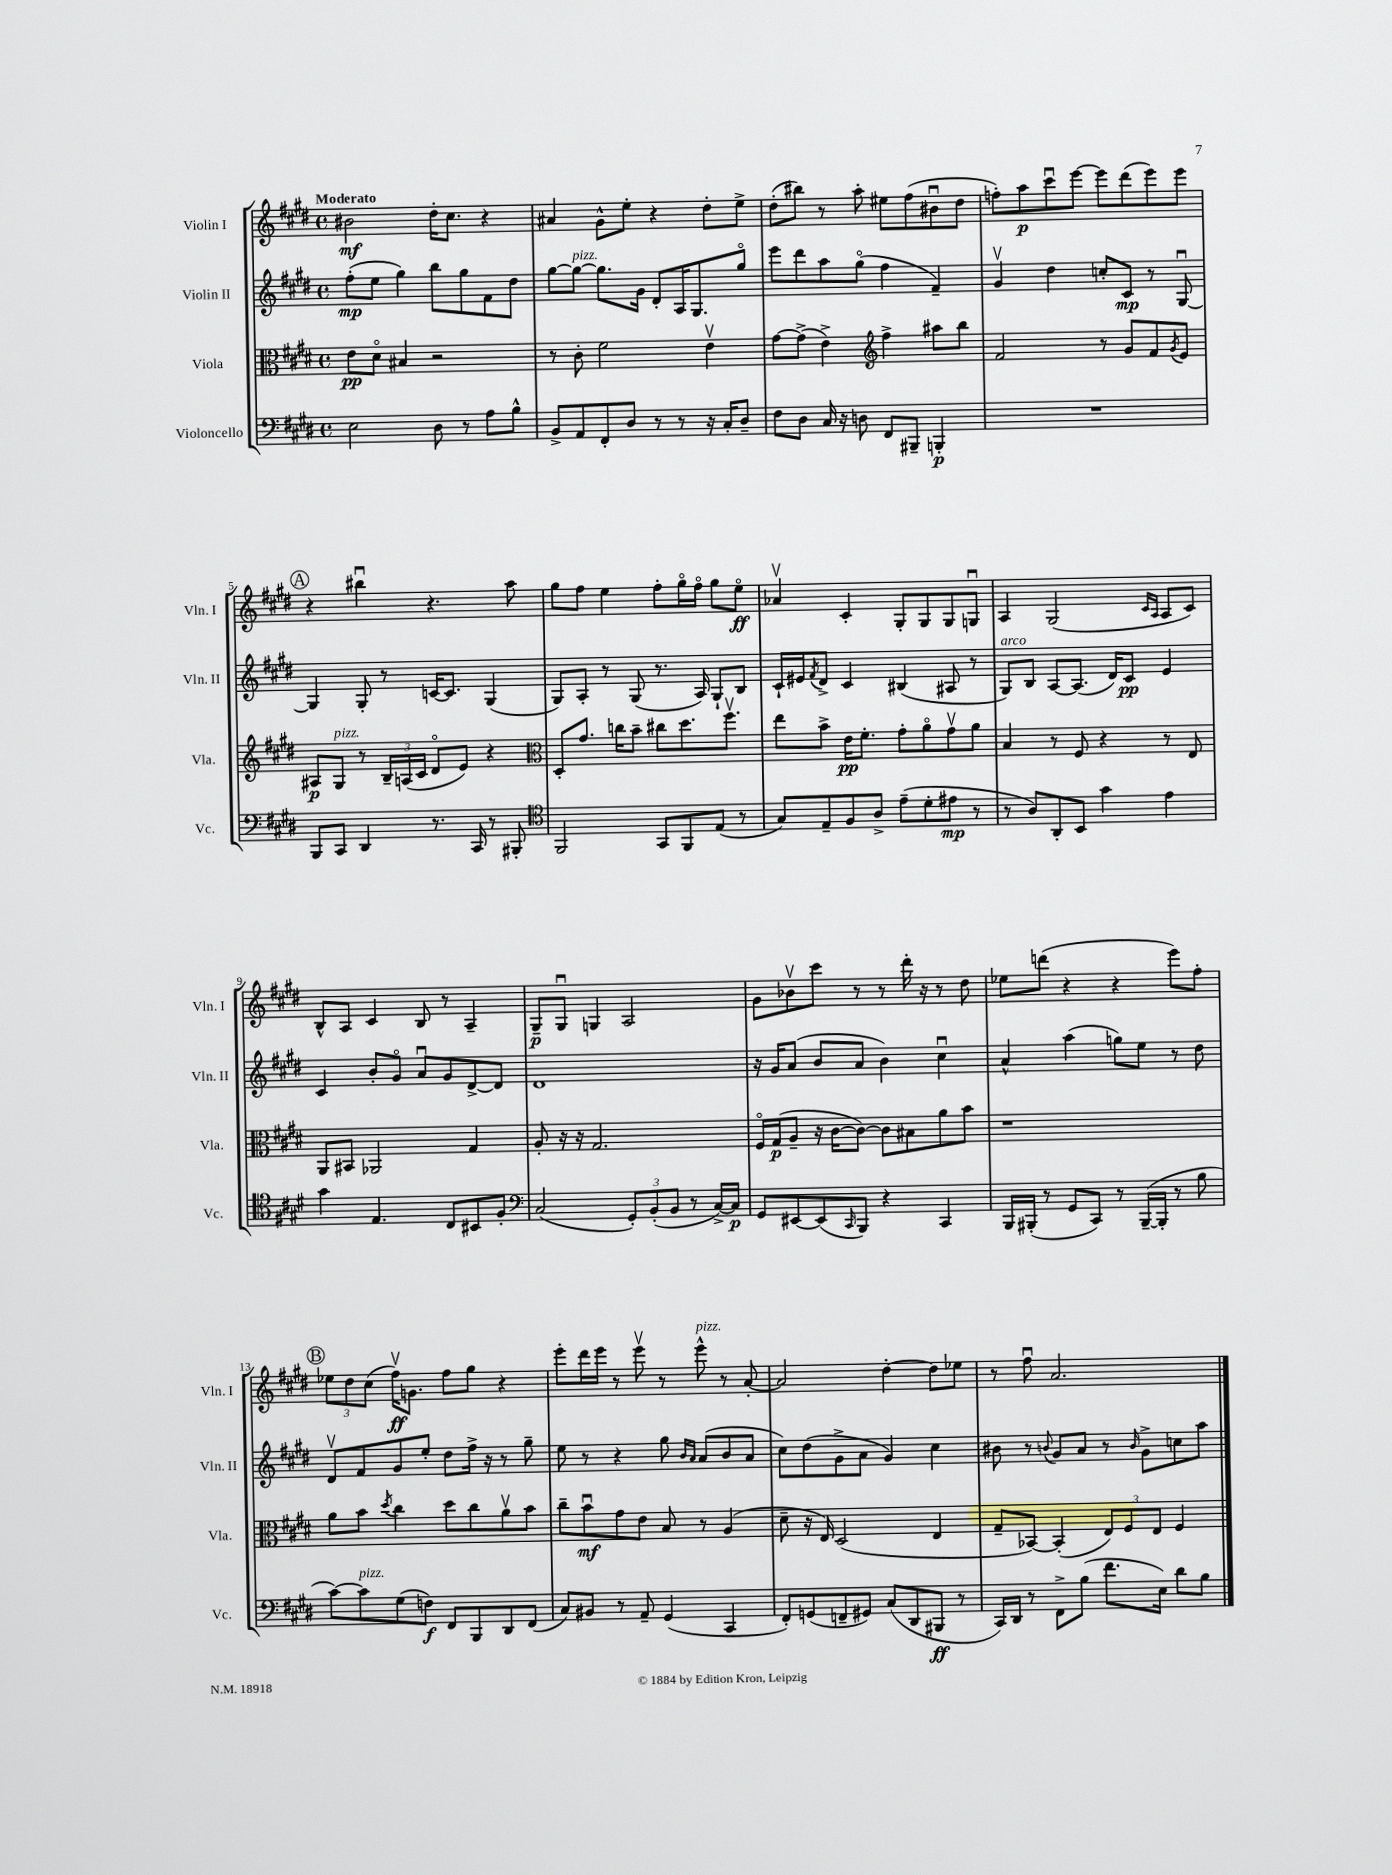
<<
\new StaffGroup <<
\new Staff = "s0" \with { instrumentName = "Violin I" shortInstrumentName = "Vln. I" } {
    \clef treble \key e \major \defaultTimeSignature \time 4/4 \tempo "Moderato"
    bis'2\mf dis''16-. cis''8. r4 |
    ais'4 gis'8-^ e''8-. r4 dis''8-. e''8-> |
    dis''8-.( bis''8) r8 a''8-. eis''8 fis''8( bis'8\downbow dis''8 |
    f''8-.) a''8\p cis'''8\downbow e'''8~ e'''8 dis'''8( e'''8) e'''8 |
    \mark \markup { \circle "A" } r4 bis''4\downbow r4. a''8 |
    gis''8 fis''8 e''4 fis''8-. gis''16\flageolet fis''16\flageolet gis''8 e''8\flageolet\ff |
    aes'4\upbow cis'4-. gis8-. gis8 gis8 g8\downbow |
    a4 gis2( \grace { cis'16 a16 } a8 cis'8) |
    b8-^ a8 cis'4 b8 r8 a4-- |
    gis8--\p gis8\downbow g4 a2 |
    gis'8 bes'8\upbow cis'''8 r8 r8 dis'''16-. r16 r8 dis''8 |
    ees''8 d'''8( r4 r4 e'''8) fis''8-. |
    \mark \markup { \circle "B" } \tuplet 3/2 { ees''8 dis''8 cis''8( } fis''16\upbow\ff) g'8. fis''8 gis''8 r4 |
    e'''8-. dis'''16 e'''16 r8 e'''8\upbow r8 e'''8-^^\markup { \italic "pizz." } r8 a'8~-. |
    a'2 dis''4~-. dis''8 ees''8 |
    r8 fis''8\downbow a'2. \bar "|." |
}
\new Staff = "s1" \with { instrumentName = "Violin II" shortInstrumentName = "Vln. II" } {
    \clef treble \key e \major \defaultTimeSignature \time 4/4
    fis''8-.\mp( e''8 gis''4) b''8 gis''8 fis'8 dis''8 |
    gis''8~ gis''8~^\markup { \italic "pizz." } gis''8. gis'16 dis'8-. a16 gis8. gis''8\flageolet |
    e'''8 dis'''8 a''8 gis''8\flageolet( fis''4 fis'4--) |
    gis'4\upbow dis''4 c''8-. cis'8\mp r8 gis8~\downbow |
    \mark \markup { \circle "A" } gis4 gis8-. r8 c'16~ c'8. gis4( |
    gis8) a8-. r8 gis8( r8. a16) gis8-! b8 |
    cis'16-! eis'16 \acciaccatura { fis'8 } dis'8-> cis'4 bis4( ais8 r8 |
    gis8^\markup { \italic "arco" }) b8 a8~ a8.( dis'16) cis'8\pp e'4 |
    cis'4 b'8-. gis'8\flageolet a'8\downbow gis'8 dis'8~-> dis'8 |
    dis'1 |
    r16 gis'16 a'8( b'8 a'8 b'4) cis''4\downbow |
    a'4-^ a''4( g''8) e''8 r8 dis''8 |
    \mark \markup { \circle "B" } dis'8\upbow fis'8 gis'8 e''8-. dis''8 fis''16-> r16 r8 gis''8-- |
    e''8 r8 r4 gis''8 \grace { b'16 a'16 } a'8( b'8 a'8 |
    cis''8) dis''8( gis'8-> a'8 gis'4) cis''4 |
    bis'8 r8 \appoggiatura { b'8 } gis'8 a'8 r8 \grace { b'16 } gis'8-> c''8 a''8 \bar "|." |
}
\new Staff = "s2" \with { instrumentName = "Viola" shortInstrumentName = "Vla." } {
    \clef alto \key e \major \defaultTimeSignature \time 4/4
    e'8\pp dis'8\flageolet bis4 r2 |
    r8 cis'8-. fis'2 e'4\upbow |
    gis'8~ gis'8->( e'4->) \clef treble fis''4-> ais''8 b''8 |
    fis'2 r8 gis'8 fis'8 \acciaccatura { gis'8 } e'8 |
    \mark \markup { \circle "A" } ais8\p gis8^\markup { \italic "pizz." } r8 \tuplet 3/2 { b16-- a16( cis'16 } dis'8\flageolet e'8) r4 |
    \clef alto dis8-. gis'8. c''16 b'8-- cis''8 dis''8. fis''8.\upbow |
    e''8 b'8-> e'16\pp fis'8.-. gis'8-. a'8\flageolet gis'8\upbow a'8 |
    b4 r8 fis8 r4 r8 e8 |
    a,8 bis,8 aes,2 gis4 |
    a8-. r16 r16 gis2. |
    fis16\flageolet gis16\p( a8-- r16 cis'16~ cis'8~) cis'8 bis8 a'8 b'8 |
    r1 |
    \mark \markup { \circle "B" } a'8 b'8 \acciaccatura { dis''8 } cis''4 dis''8 cis''8 a'8\upbow b'8 |
    cis''8-- b'8\downbow\mf gis'8 e'8 b8 r8 a4( |
    dis'8-- r16 e16) dis2( e4 |
    gis8-- bes,8~) bes,4-.( \tuplet 3/2 { e8) fis8 e8 } fis4 \bar "|." |
}
\new Staff = "s3" \with { instrumentName = "Violoncello" shortInstrumentName = "Vc." } {
    \clef bass \key e \major \defaultTimeSignature \time 4/4
    e2 dis8 r8 a8 b8-^ |
    b,8-> a,8 fis,8-. dis8 r8 r8 r16 cis16-. dis8-- |
    fis8 dis8 cis16 r16 d8 fis,8 bis,,8-- b,,4-.\p |
    R1 |
    \mark \markup { \circle "A" } b,,8 cis,8 dis,4 r8. cis,16 r8 bis,,8-. |
    \clef tenor fis,2 gis,8 fis,8 e8( r8 |
    gis8) e8-- fis8 a8-> e'8--( dis'8-. eis'8\mp r8 |
    r8 a8) a,8-. b,8 gis'4 e'4 |
    gis'4 e4. cis8 bis,8 fis8-. |
    \clef bass cis2( \tuplet 3/2 { gis,8-.) b,8-.( b,8 } r8 cis16~->) cis16\p |
    gis,8 eis,8~ eis,8( \grace { cis,16 } b,,8) r4 cis,4 |
    b,,16 bis,,16-.( r8 gis,8 cis,8) r8 bis,,16~--( bis,,16-. r8 b8 |
    \mark \markup { \circle "B" } cis'8~) cis'8^\markup { \italic "pizz." } gis8( f8\f) fis,8 b,,8 dis,8 fis,8( |
    cis8) bis,8 r8 a,8-- gis,4( cis,4 |
    fis,8-.) g,8( f,8-- gis,8) cis8( dis,8 bis,,8\ff r8 |
    cis,16) dis,16 r8 fis,8-> b8( fis'8. e16) dis'8 b8 \bar "|." |
}
>>
>>
